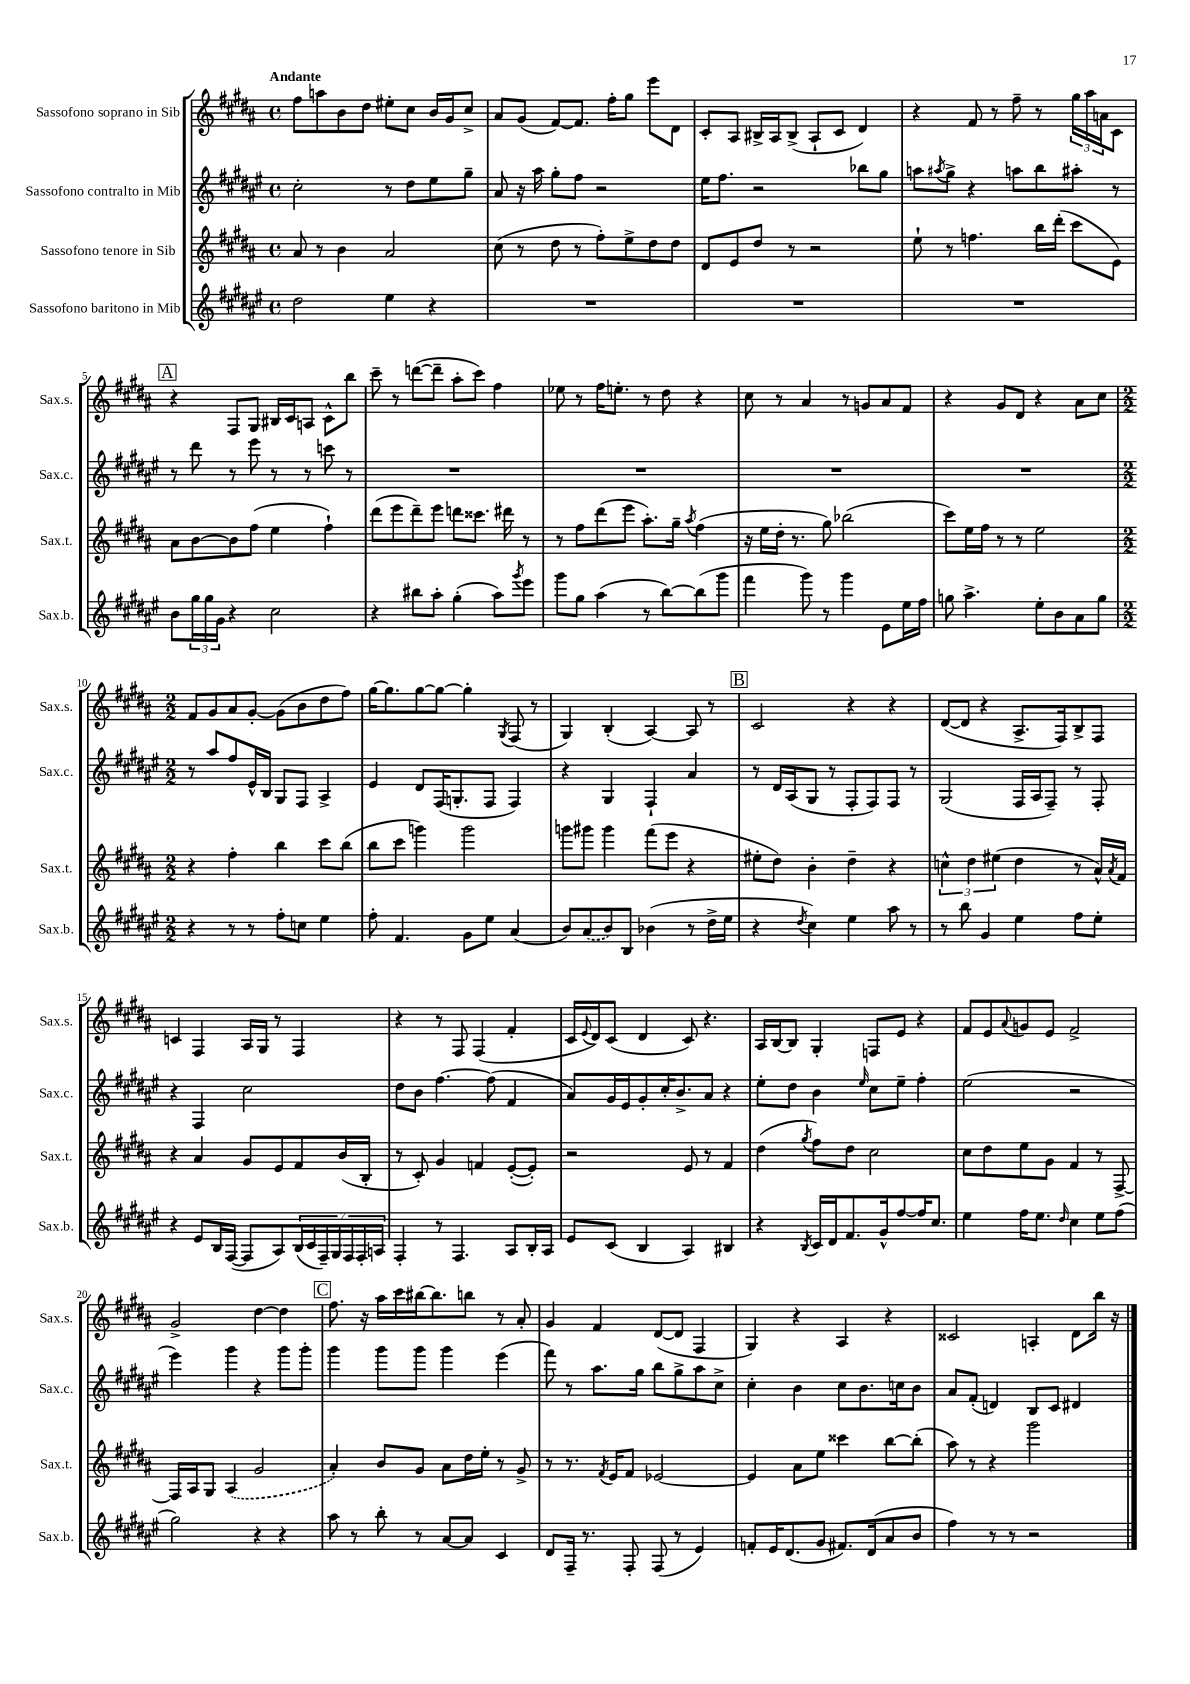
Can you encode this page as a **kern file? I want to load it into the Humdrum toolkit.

**kern	**kern	**kern	**kern
*staff4	*staff3	*staff2	*staff1
*clefG2	*clefG2	*clefG2	*clefG2
*k[f#c#g#d#a#e#]	*k[f#c#g#d#a#]	*k[f#c#g#d#a#e#]	*k[f#c#g#d#a#]
*M4/4	*M4/4	*M4/4	*M4/4
*met(c)	*met(c)	*met(c)	*met(c)
2dd#	8a#	2cc#'	8ff#
.	8r	.	8aa
.	4b	.	8b
.	.	.	8dd#
4ee#	2a#	8r	8ee#'
.	.	8dd#	8cc#
4r	.	8ee#	16b
.	.	.	16g#
.	.	8gg#~	8cc#^
=	=	=	=
1r	(8cc#	8a#	8a#
.	8r	16r	(8g#
.	.	16aa#	.
.	8dd#	8gg#'	[8f#)
.	8r	8ff#	8.f#]
.	8ff#')	2r	.
.	.	.	16ff#'
.	8ee^	.	8gg#
.	8dd#	.	8eee
.	8dd#	.	8d#
=	=	=	=
1r	8d#	16ee#	8c#'
.	.	8.ff#	.
.	8e	.	8A#
.	8dd#	2r	16B#^
.	.	.	16A#
.	8r	.	(8B#^
.	2r	.	8A#`
.	.	.	8c#
.	.	8bb-	4d#)
.	.	8gg#	.
=	=	=	=
1r	8ee`	8aa	4r
.	.	8qaa#	.
.	8r	8gg#^	.
.	4.ff	4r	8f#
.	.	.	8r
.	.	8aa	8ff#~
.	16bb	8bb	8r
.	(16ddd#'	.	.
.	8ccc#	8aa#'	24gg#
.	.	.	24aa#
.	.	.	24a
.	8e)	8r	8c#
=	=	=	=
8b	8a#	8r	4r
24gg#	[8b	8ddd#	.
24gg#	.	.	.
24g#	.	.	.
4r	8b]	8r	8F#
.	(8ff#	8eee#	8G#
2cc#	4ee	8r	16B#
.	.	.	16c#
.	.	8r	8A
.	4ff#`)	8ccc	8c#^^
.	.	8r	8bb
=	=	=	=
4r	(8ddd#	1r	8ccc#~
.	8eee	.	8r
8bb#	8ddd#~)	.	([8ddd
8aa#'	8eee	.	8ddd~]
(4gg#'	8ddd	.	8aa#'
.	8.ccc##	.	8ccc#)
8aa#)	.	.	4ff#
.	16ddd#	.	.
8qggg#	.	.	.
8eee#	8r	.	.
=	=	=	=
8ggg#	8r	1r	8ee-
8gg#	8ff#	.	8r
(4aa#	(8ddd#	.	16ff#
.	.	.	8.ee'
.	8eee	.	.
8r	8.aa#')	.	8r
[8bb)	.	.	8dd#
.	16gg#~	.	.
.	8qaa#	.	.
(8bb]	(4ff#	.	4r
8ggg#	.	.	.
=	=	=	=
4fff#	16r	1r	8cc#
.	16ee	.	.
.	16dd#'	.	8r
.	8.r	.	.
8ggg#)	.	.	4a#
8r	8gg#)	.	.
4ggg#	(2bb-	.	8r
.	.	.	8g
8e#	.	.	8a#
16ee#	.	.	8f#
16ff#	.	.	.
=	=	=	=
8gg	8ccc#)	1r	4r
4.aa#^	16ee	.	.
.	16ff#	.	.
.	8r	.	8g#
.	8r	.	8d#
8ee#'	2ee	.	4r
8b	.	.	.
8a#	.	.	8a#
8gg	.	.	8cc#
=	=	=	=
*M2/2	*M2/2	*M2/2	*M2/2
4r	4r	8r	8f#
.	.	8aa#	8g#
8r	4ff#'	8ff#	8a#
8r	.	16e#^^	[8g#'
.	.	16B	.
8ff#'	4bb	8G#	(8g#]
8cc	.	8F#	8b
4ee#	8ccc#	4A#^	8dd#
.	(8bb	.	8ff#)
=	=	=	=
8ff#'	8bb	4e#	[16gg#
.	.	.	8.gg#]
4.f#	8ccc#	.	.
.	4ggg)	8d#	[8gg#
.	.	(16F#	8gg#_
.	.	8.G'	.
8g#	2ggg	.	4gg#']
8ee#	.	8F#	.
.	.	.	8qG#
(4a#	.	4F#)	(8F#
.	.	.	8r
=	=	=	=
8b)	8ggg	4r	4G#)
(8a#	8ggg#	.	.
8b)	4ggg#	4G#	(4B'
8B	.	.	.
(4b-	(8fff#	4F#`	[4A#)
.	8eee	.	.
8r	4r	4a#	8A#]
16dd#^	.	.	8r
16ee#	.	.	.
=	=	=	=
4r	8ee#'	8r	2c#
.	8dd#)	16d#	.
.	.	(16A#	.
8qdd#	.	.	.
4cc#)	4b'	8G#	.
.	.	8r	.
4ee#	4dd#~	8F#'	4r
.	.	8F#)	.
8aa#	4r	8F#	4r
8r	.	8r	.
=	=	=	=
8r	6cc^^	(2G#	([8d#
8bb	.	.	8d#]
.	6dd#	.	.
4g#	.	.	4r
.	(6ee#	.	.
4ee#	4dd#	16F#	8.A#^
.	.	16A#	.
.	.	8F#~)	.
.	.	.	16F#)
8ff#	8r	8r	8B^
8ee#'	16a#^^)	8F#'	8F#
.	8qa#	.	.
.	16f#	.	.
=	=	=	=
4r	4r	4r	4c
8e#	4a#	4F#	4F#
16B	.	.	.
([16F#	.	.	.
8F#]	8g#	2cc#	16A#
.	.	.	16G#
8A#)	8e	.	8r
(28B	8f#	.	4F#
28c#	.	.	.
28F#~)	.	.	.
28G#	.	.	.
.	(16b	.	.
28F#	.	.	.
28F#'	.	.	.
.	16B'	.	.
28A	.	.	.
=	=	=	=
4F#'	8r	8dd#	4r
.	8c#')	8b	.
8r	4g#	[4.ff#	8r
4.F#	.	.	8F#
.	4f	.	(4F#
.	.	(8ff#]	.
8A#	([8e'	4f#	4f#'
16B'	8e'])	.	.
16A#	.	.	.
=	=	=	=
8e#	2r	8a#)	16c#
.	.	.	8qqe
.	.	.	16d#)
(8c#	.	16g#	(8c#
.	.	16e#	.
4B	.	8g#'	4d#
.	.	16cc#'	.
.	.	8.b^	.
4A#)	8e	.	8c#)
.	8r	8a#	4.r
4B#	4f#	4r	.
=	=	=	=
4r	(4dd#	8ee#'	16A#
.	.	.	[16B
.	.	8dd#	8B]
8qB	8qgg#	.	.
16c#	8ff#)	4b	4G#'
16d#	.	.	.
8.f#	8dd#	.	.
.	.	16qqee#	.
.	2cc#	8cc#	8F
16g#^^	.	.	.
[8ff#	.	8ee#~	8e
16ff#]	.	4ff#'	4r
8.cc#	.	.	.
=	=	=	=
4ee#	8cc#	(2ee#	8f#
.	8dd#	.	8e
.	.	.	8qqa#
16ff#	8ee	.	8g
8.ee#	.	.	.
.	8g#	.	8e
16qqdd#	.	.	.
4cc#	4f#	2r	2f#^
8ee#	8r	.	.
(8ff#	[8F#^	.	.
=	=	=	=
2gg#)	16F#]	4eee#)	2g#^
.	16A#	.	.
.	8G#	.	.
.	(4A#	4ggg#	.
4r	2g#	4r	[4dd#
4r	.	8ggg#	4dd#]
.	.	8ggg#'	.
=	=	=	=
8aa#	4a#')	4ggg#	8.ff#
8r	.	.	.
.	.	.	16r
8bb'	8b	8ggg#	16aa#
.	.	.	16ccc#
8r	8g#	8ggg#	[16bb#
.	.	.	8.bb#]
[8a#	8a#	4ggg#	.
8a#]	16dd#	.	8bb
.	16ee'	.	.
4c#	8r	(4eee#	8r
.	8g#^	.	8a#'
=	=	=	=
8d#	8r	8fff#)	4g#
16F#~	8.r	8r	.
8.r	.	.	.
.	.	8.aa#	4f#
.	8qf#	.	.
.	16e	.	.
8F#'	8f#	.	.
.	.	16gg#	.
(8F#	[2e-	8bb	([8d#
8r	.	8gg#^	8d#]
4e#)	.	8aa#	4F#
.	.	8cc#^	.
=	=	=	=
8f'	4e-]	4cc#'	4G#)
16e#	.	.	.
(8.d#	.	.	.
.	8a#	4b	4r
8g#	8ee	.	.
8.f#)	4ccc##	8cc#	4A#
.	.	8.b	.
(16d#	.	.	.
8a#	[8bb	.	4r
.	.	16cc	.
8b	(8bb']	8b	.
=	=	=	=
4ff#)	8aa#)	8a#	2c##
.	8r	(8f#'	.
8r	4r	4d)	.
8r	.	.	.
2r	2ggg#	8B	4A'
.	.	8c#	.
.	.	4d#	8d#
.	.	.	16bb
.	.	.	16r
==	==	==	==
*-	*-	*-	*-
